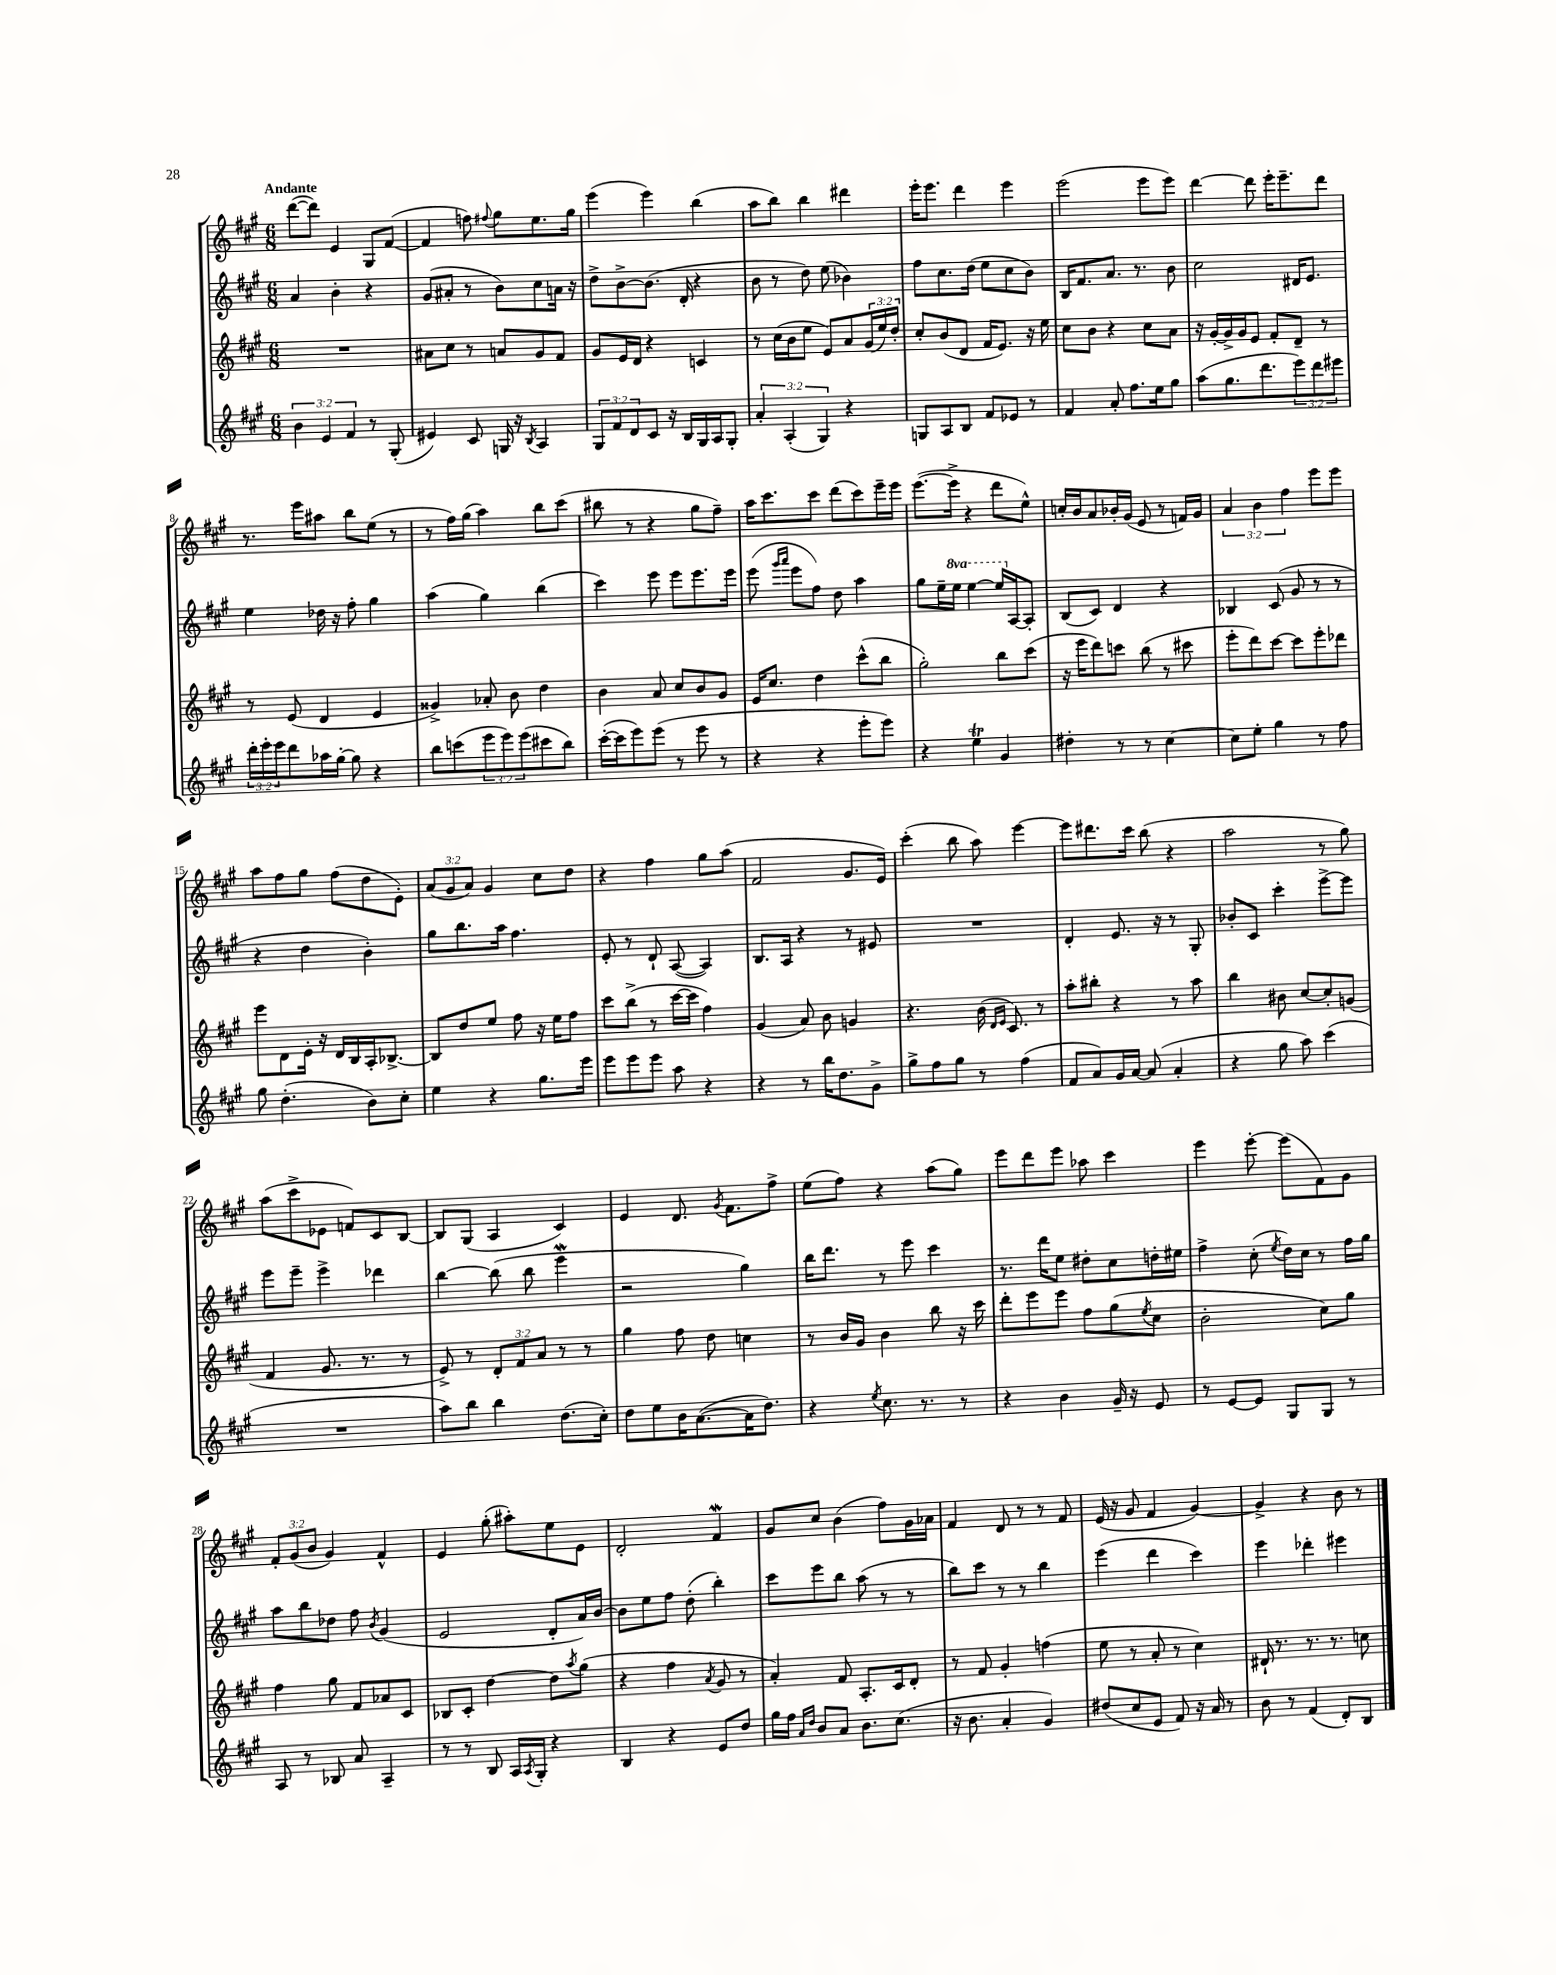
<<
\new StaffGroup <<
\new Staff = "s0" {
    \clef treble \key a \major \numericTimeSignature \time 6/8 \override Staff.TupletNumber.text = #tuplet-number::calc-fraction-text \tempo "Andante"
    d'''8~( d'''8) e'4 gis8 fis'8~( |
    fis'4 f''8) \appoggiatura { fis''8 } gis''8 e''8. gis''16 |
    e'''4( e'''4) b''4( |
    a''8 b''8) b''4 dis'''4 |
    e'''16-. e'''8. d'''4 e'''4 |
    e'''2( e'''8 e'''8) |
    d'''4~ d'''8 e'''16-. e'''8.-- d'''8 |
    r8. e'''16 ais''8 b''8 e''8( r8 |
    r8 fis''16) gis''16( a''4) b''8 cis'''8( |
    bis''8 r8 r4 gis''8 fis''8--) |
    a''16 cis'''8. cis'''8 d'''8( cis'''8) e'''16-- e'''16 |
    e'''8.~( e'''16-> r4 d'''8 e''8-^) |
    c''16-. b'16 a'8 bes'16-. gis'16( e'8 r8 f'16) gis'16 |
    \tuplet 3/2 { a'4 b'4 fis''4 } e'''8 e'''8 |
    a''8 fis''8 gis''8 fis''8( d''8 e'8-.) |
    \tuplet 3/2 { a'8( gis'8 a'8) } gis'4 cis''8 d''8 |
    r4 fis''4 gis''8 a''8( |
    fis'2 gis'8. e'16) |
    cis'''4-.( b''8 a''8) e'''4~ |
    e'''8 dis'''8. cis'''16 b''8( r4 |
    a''2 r8 gis''8) |
    a''8( cis'''8-> ees'8 f'8) cis'8 b8~ |
    b8 gis8( a4 cis'4) |
    e'4 d'8. \acciaccatura { gis'8 } fis'8. fis''8-> |
    e''8( fis''8) r4 a''8( gis''8) |
    e'''8 d'''8 e'''8 aes''8 cis'''4 |
    e'''4 e'''8~-. e'''8( fis'8) gis'8 |
    \tuplet 3/2 { fis'8-. gis'8( b'8 } gis'4) fis'4-^ |
    e'4 gis''8-.( ais''8-.) e''8 e'8 |
    d'2-. fis'4\mordent |
    gis'8 cis''8 b'4( fis''8) gis'16 aes'16 |
    fis'4 d'8 r8 r8 fis'8 |
    e'16( r16 gis'8 fis'4 gis'4~) |
    gis'4-> r4 b'8 r8 \bar "|." |
}
\new Staff = "s1" {
    \clef treble \key a \major \numericTimeSignature \time 6/8 \set Staff.ottavationMarkups = #ottavation-simple-ordinals
    a'4 b'4-. r4 |
    gis'8( ais'8-. r8 b'8) cis''8 a'16 r16 |
    d''8-> b'8~-> b'8.( d'16-. r4 |
    b'8 r8 d''8) e''8( bes'4) |
    fis''8 cis''8. d''16( e''8 cis''8 b'8) |
    b16 fis'8. a'8. r8. b'8 |
    cis''2 dis'16 e'8. |
    e''4 des''16 r16 fis''8-. gis''4 |
    a''4( gis''4) b''4( |
    cis'''4) e'''8 e'''8 e'''8. e'''16 |
    e'''8( \grace { gis'''16 a'''16 } e'''8 fis''8) d''8 a''4 |
    gis''8 e''16-- \ottava #1 e'''16 e'''4~ e'''16 \ottava #0 a16~ a8-. |
    b8( cis'8) d'4 r4 |
    bes4 cis'8( gis'8 r8 r8 |
    r4 d''4 b'4-.) |
    gis''8 b''8. a''16 fis''4. |
    e'8-. r8 d'8-! a8~( a4) |
    b8. a16 r4 r8 eis'8 |
    R2. |
    d'4-. e'8. r16 r8 gis8-. |
    bes'8-. cis'8 cis'''4-. e'''8~-> e'''8 |
    e'''8 e'''8-- e'''4-> des'''4 |
    b''4~ b''8( b''8 e'''4\mordent |
    r2 gis''4) |
    b''16 d'''8. r8 e'''8 cis'''4 |
    r8. d'''16 e''8 dis''8-. cis''8 d''16-. eis''16 |
    fis''4-> cis''8-.( \acciaccatura { e''8 } d''16) cis''16 r8 fis''16 gis''16 |
    a''8 b''8 des''8 fis''8 \acciaccatura { b'8 } gis'4( |
    e'2 d'8-. a'16) b'16~ |
    b'8 e''8 fis''8 d''8-.( b''4-.) |
    cis'''8 e'''8 b''8 a''8( r8 r8 |
    b''8) cis'''8 r8 r8 b''4 |
    e'''4( d'''4 cis'''4) |
    e'''4 des'''4-. eis'''4 \bar "|." |
}
\new Staff = "s2" {
    \clef treble \key a \major \numericTimeSignature \time 6/8 \override Staff.TupletNumber.text = #tuplet-number::calc-fraction-text
    R2. |
    ais'8 cis''8 r8 a'8 gis'8 fis'8 |
    gis'8 e'16 d'16 r4 c'4 |
    r8 cis''16( b'16 e''8 e'8) a'8 \tuplet 3/2 { gis'16( e''16) d''16-. } |
    cis''8-. b'8( d'8 fis'16 e'8.) r16 e''16 |
    cis''8 b'8 r4 cis''8 a'8 |
    r16 gis'16~-. gis'16-> gis'16 e'8 fis'8-. d'8-- r8 |
    r8 e'8( d'4 e'4 |
    gisis'4->) aes'8-. b'8 d''4 |
    b'4 a'8 cis''8 b'8 gis'8 |
    e'16 cis''8. d''4 cis'''8-^( b''8 |
    gis''2-.) b''8 cis'''8( |
    r16 e'''16 d'''8) c'''8 b''8( r8 cis'''8 |
    e'''8-. d'''8) cis'''8~ cis'''8 e'''8-. des'''8 |
    e'''8 d'8 e'16-. r16 d'16 b16 a16-. bes8.~-> |
    bes8 d''8 e''8 fis''8 r16 e''16 fis''8 |
    cis'''8 b''8->( r8 cis'''16~ cis'''16 fis''4) |
    gis'4( a'8) b'8 g'4 |
    r4. b'16( \grace { d'16 e'16 } cis'8.) r8 |
    a''8-. bis''8-. r4 r8 a''8 |
    b''4 bis'8 cis''8~ cis''8-. g'8( |
    fis'4 gis'8. r8. r8 |
    e'8->) r8 \tuplet 3/2 { d'8-. fis'8 a'8 } r8 r8 |
    gis''4 fis''8 d''8 c''4 |
    r8 b'16 gis'16 b'4 b''8 r16 cis'''16 |
    d'''8-. e'''8 e'''8 fis''8 gis''8( \acciaccatura { e''8 } cis''8 |
    b'2-. cis''8) gis''8 |
    fis''4 gis''8 fis'8 aes'8 cis'8 |
    bes8 cis'8-. d''4~ d''8 \acciaccatura { a''8 } gis''8( |
    r4 fis''4 \acciaccatura { a'8 } gis'8 r8 |
    a'4-.) fis'8 a8.-. cis'16 d'8-. |
    r8 fis'8 gis'4-. f''4( |
    e''8 r8 a'8-. r8 cis''4) |
    dis'16-! r8. r8. r8. c''8 \bar "|." |
}
\new Staff = "s3" {
    \clef treble \key a \major \numericTimeSignature \time 6/8 \override Staff.TupletNumber.text = #tuplet-number::calc-fraction-text
    \tuplet 3/2 { b'4 e'4 fis'4 } r8 gis8-.( |
    eis'4) cis'8 g16 r16 \acciaccatura { b8 } a4 |
    \tuplet 3/2 { gis8 fis'8 d'8 } cis'8 r16 b16 gis16 a16 gis8-. |
    \tuplet 3/2 { a'4-. a4-.( gis4) } r4 |
    g8 a8 b8 fis'8 ees'8 r8 |
    fis'4 a'8-. fis''8. e''16 gis''8 |
    a''8( gis''8. d'''8. \tuplet 3/2 { e'''8) d'''8 eis'''8 } |
    \tuplet 3/2 { d'''16-. e'''16-. e'''16 } d'''8 aes''16 gis''16~-. gis''8 r4 |
    b''8 c'''8( \tuplet 3/2 { e'''8 e'''8) e'''8( } cis'''8 b''8) |
    cis'''16~-.( cis'''16 e'''8) e'''8( r8 e'''8 r8 |
    r4 r4 e'''8-. e'''8) |
    r4 e''4\trill gis'4 |
    dis''4-. r8 r8 cis''4~ |
    cis''8 e''8-. gis''4 r8 fis''8 |
    gis''8 d''4.-.( b'8) cis''8-. |
    e''4 r4 gis''8. e'''16 |
    e'''8 e'''8 e'''8 a''8 r4 |
    r4 r8 b''16 d''8. gis'8-> |
    gis''8-> fis''8 gis''8 r8 fis''4( |
    fis'8 a'8) gis'16 a'16~ a'8( a'4-. |
    r4 gis''8 a''8) cis'''4( |
    R2. |
    a''8) b''8 b''4 d''8.( cis''16-.) |
    d''8 e''8 b'16 a'8.~( a'16 d''8.) |
    r4 \acciaccatura { e''8 } cis''8. r8. r8 |
    r4 b'4 gis'16-- r16 e'8 |
    r8 e'8~ e'8 gis8 gis8 r8 |
    a8 r8 bes8 a'8 a4-- |
    r8 r8 b8 a16 \acciaccatura { a8 } gis16-. r4 |
    b4 r4 e'8 d''8 |
    gis''16 fis''16 \grace { a'16 d''16 } b'8 a'8 b'8. cis''8.( |
    r16 b'8. a'4-. gis'4) |
    dis''8( cis''8 e'8 fis'8) r16 a'16 r8 |
    b'8 r8 fis'4( d'8-.) b8 \bar "|." |
}
>>
>>
